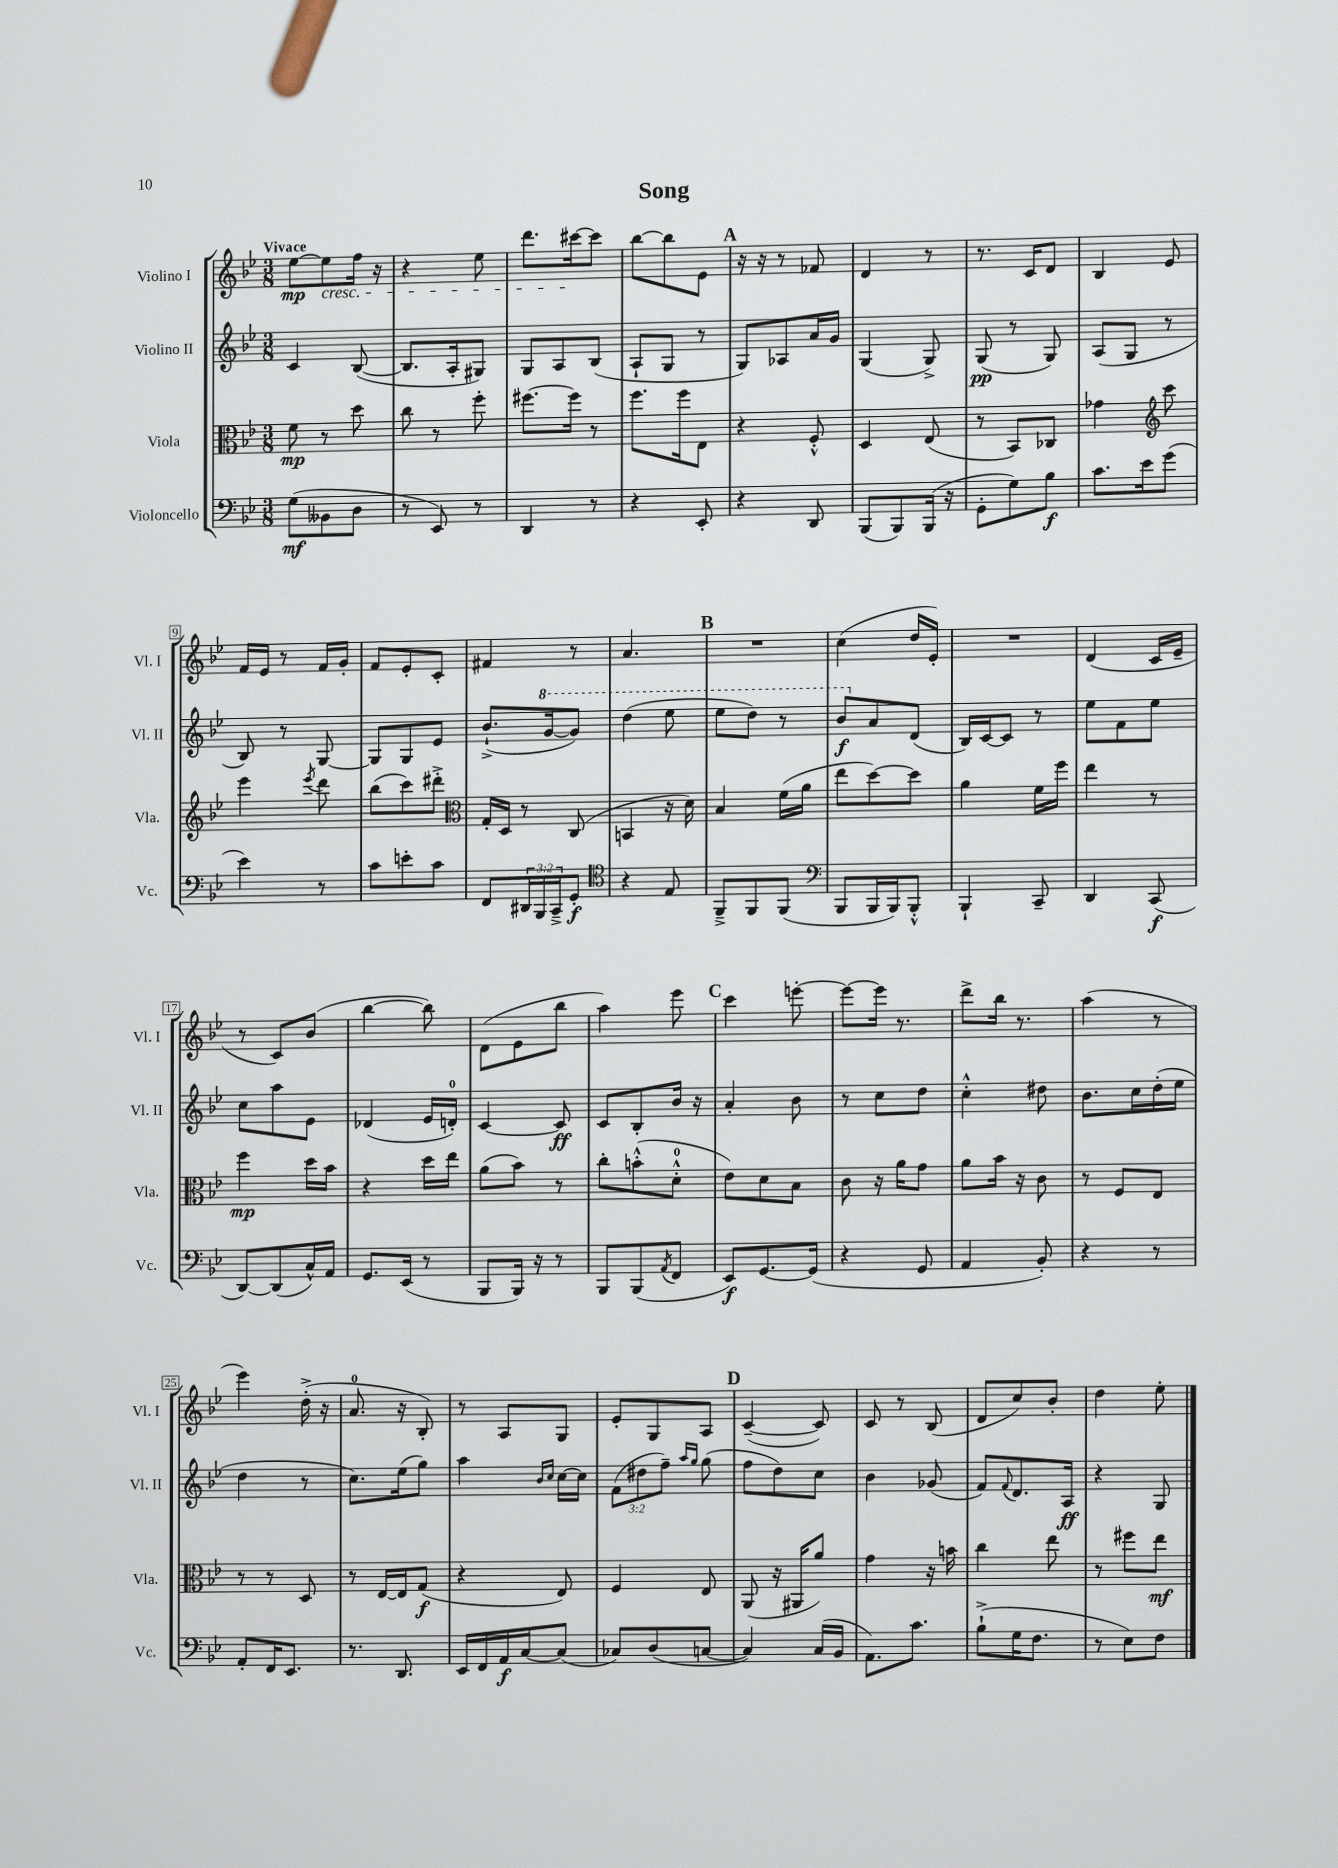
\header { title = "Song" }
<<
\new StaffGroup <<
\new Staff = "s0" \with { instrumentName = "Violino I" shortInstrumentName = "Vl. I" } {
    \clef treble \key bes \major \numericTimeSignature \time 3/8 \tempo "Vivace"
    ees''8~\mp ees''8\cresc f''16 r16 |
    r4 ees''8 |
    d'''8. cis'''16~\! cis'''8 |
    bes''8~ bes''8 ees'8 |
    \mark \markup { \bold "A" } r16 r16 r8 fes'8 |
    d'4 r8 |
    r8. c'16 d'8 |
    bes4 ees'8 |
    f'16 ees'16 r8 f'16 g'16-. |
    f'8 ees'8-. c'8-. |
    fis'4 r8 |
    a'4. |
    \mark \markup { \bold "B" } R4. |
    c''4( d''16 ees'16-.) |
    R4. |
    d'4( c'16 ees'16-- |
    r8 c'8) bes'8( |
    bes''4~ bes''8) |
    d'8( ees'8 bes''8 |
    a''4) ees'''8 |
    \mark \markup { \bold "C" } c'''4 e'''8~-. |
    e'''8~ e'''16 r8. |
    d'''8-> bes''16 r8. |
    a''4( r8 |
    ees'''4) d''16-.->( r16 |
    a'8.-0 r16 bes8-.) |
    r8 a8 g8 |
    ees'8-. g8 a8 |
    \mark \markup { \bold "D" } c'4~--( c'8) |
    c'8 r8 bes8( |
    d'8 c''8) bes'8-. |
    d''4 ees''8-. \bar "|." |
}
\new Staff = "s1" \with { instrumentName = "Violino II" shortInstrumentName = "Vl. II" } {
    \clef treble \key bes \major \numericTimeSignature \time 3/8 \override Staff.TupletNumber.text = #tuplet-number::calc-fraction-text
    c'4 bes8~( |
    bes8. a16-. gis8) |
    g8 a8 bes8( |
    a8-! g8 r8 |
    \mark \markup { \bold "A" } g8) aes8 a'16 g'16 |
    g4( g8->) |
    g8\pp( r8 g8) |
    a8( g8 r8 |
    bes8) r8 g8~ |
    g8 g8 ees'8 |
    bes'8.-!->( \ottava #1 g''16~ g''8) |
    d'''4( ees'''8 |
    \mark \markup { \bold "B" } ees'''8 d'''8) r8 |
    bes''8\f \ottava #0 a'8 d'8( |
    bes16) c'16~ c'8 r8 |
    ees''8 f'8 ees''8 |
    c''8 a''8 ees'8 |
    des'4( ees'16 d'16-0-.) |
    c'4~ c'8\ff |
    c'8 bes8-. bes'16 r16 |
    \mark \markup { \bold "C" } a'4-. bes'8 |
    r8 c''8 d''8 |
    c''4-.-^ dis''8 |
    bes'8. c''16 d''16-.( ees''16 |
    d''4 r8 |
    c''8.) ees''16( g''8) |
    a''4 \grace { bes'16 c''16 } c''16~ c''16 |
    \tuplet 3/2 { f'8( dis''8 f''8--) } \grace { a''16 g''16 } g''8( |
    \mark \markup { \bold "D" } f''8 d''8) c''8 |
    bes'4 ges'8( |
    f'8) \appoggiatura { f'8 } d'8. a16\ff |
    r4 g8 \bar "|." |
}
\new Staff = "s2" \with { instrumentName = "Viola" shortInstrumentName = "Vla." } {
    \clef alto \key bes \major \numericTimeSignature \time 3/8
    f'8\mp r8 d''8 |
    c''8 r8 f''8-. |
    fis''8.~ fis''16 r8 |
    f''8. f''16 ees8 |
    \mark \markup { \bold "A" } r4 f8-.-^ |
    d4 ees8( |
    r8 bes,8) ces8 |
    ges'4 \clef treble c'''8 |
    ees'''4 \acciaccatura { ees'''8 } d'''8 |
    bes''8( c'''8) dis'''8-.-> |
    \clef alto g16-. d16 r8 c8( |
    b,4 r16 d'16) |
    \mark \markup { \bold "B" } bes4 f'16( a'16 |
    ees''8 d''8~) d''8 |
    a'4 f'16 f''16 |
    ees''4 r8 |
    f''4\mp d''16 bes'16 |
    r4 d''16 ees''16 |
    a'8( bes'8) r8 |
    c''8-. b'8-.-^( d'8-0-.-^ |
    \mark \markup { \bold "C" } ees'8) d'8 bes8 |
    c'8 r16 a'16 g'8 |
    a'8 bes'16 r16 c'8 |
    r8 f8 ees8 |
    r8 r8 d8 |
    r8 ees16~ ees16 g8\f( |
    r4 ees8) |
    f4 ees8 |
    \mark \markup { \bold "D" } a,8( r16 ais,16 a'8) |
    g'4 r16 b'16 |
    c''4 ees''8 |
    r8 fis''8 ees''8\mf \bar "|." |
}
\new Staff = "s3" \with { instrumentName = "Violoncello" shortInstrumentName = "Vc." } {
    \clef bass \key bes \major \numericTimeSignature \time 3/8 \override Staff.TupletNumber.text = #tuplet-number::calc-fraction-text
    g8\mf( beses,8 d8 |
    r8 ees,8) r8 |
    d,4 r8 |
    r4 ees,8-. |
    \mark \markup { \bold "A" } r4 d,8 |
    bes,,8( bes,,8) bes,,16( r16 |
    g,8-. g8) bes8\f |
    c'8. ees'16 g'8( |
    ees'4) r8 |
    c'8 e'8-. c'8 |
    f,8 \tuplet 3/2 { dis,16 bes,,16 c,16---> } g,8-.\f |
    \clef tenor r4 ees8 |
    \mark \markup { \bold "B" } f,8---> f,8 f,8( |
    \clef bass bes,,8 bes,,16 bes,,16) bes,,8-.-^ |
    bes,,4-! c,8-- |
    d,4 c,8\f( |
    d,8~) d,8( c16-^) a,16 |
    g,8. ees,16( r8 |
    bes,,8 bes,,16) r16 r8 |
    bes,,8 bes,,8( \acciaccatura { a,8 } f,8 |
    \mark \markup { \bold "C" } ees,8\f) g,8.~ g,16( |
    r4 g,8 |
    a,4 bes,8-.) |
    r4 r8 |
    a,8-. f,16 ees,8. |
    r8. d,8. |
    ees,16 f,16 a,16\f c16~ c8( |
    ces8) d8( c8~ |
    \mark \markup { \bold "D" } c4) c16( bes,16 |
    a,8.) c'8. |
    bes8-!->( g16 f8. |
    r8 ees8) f8 \bar "|." |
}
>>
>>
\layout { \context { \Score \override BarNumber.stencil = #(make-stencil-boxer 0.1 0.3 ly:text-interface::print) } }
